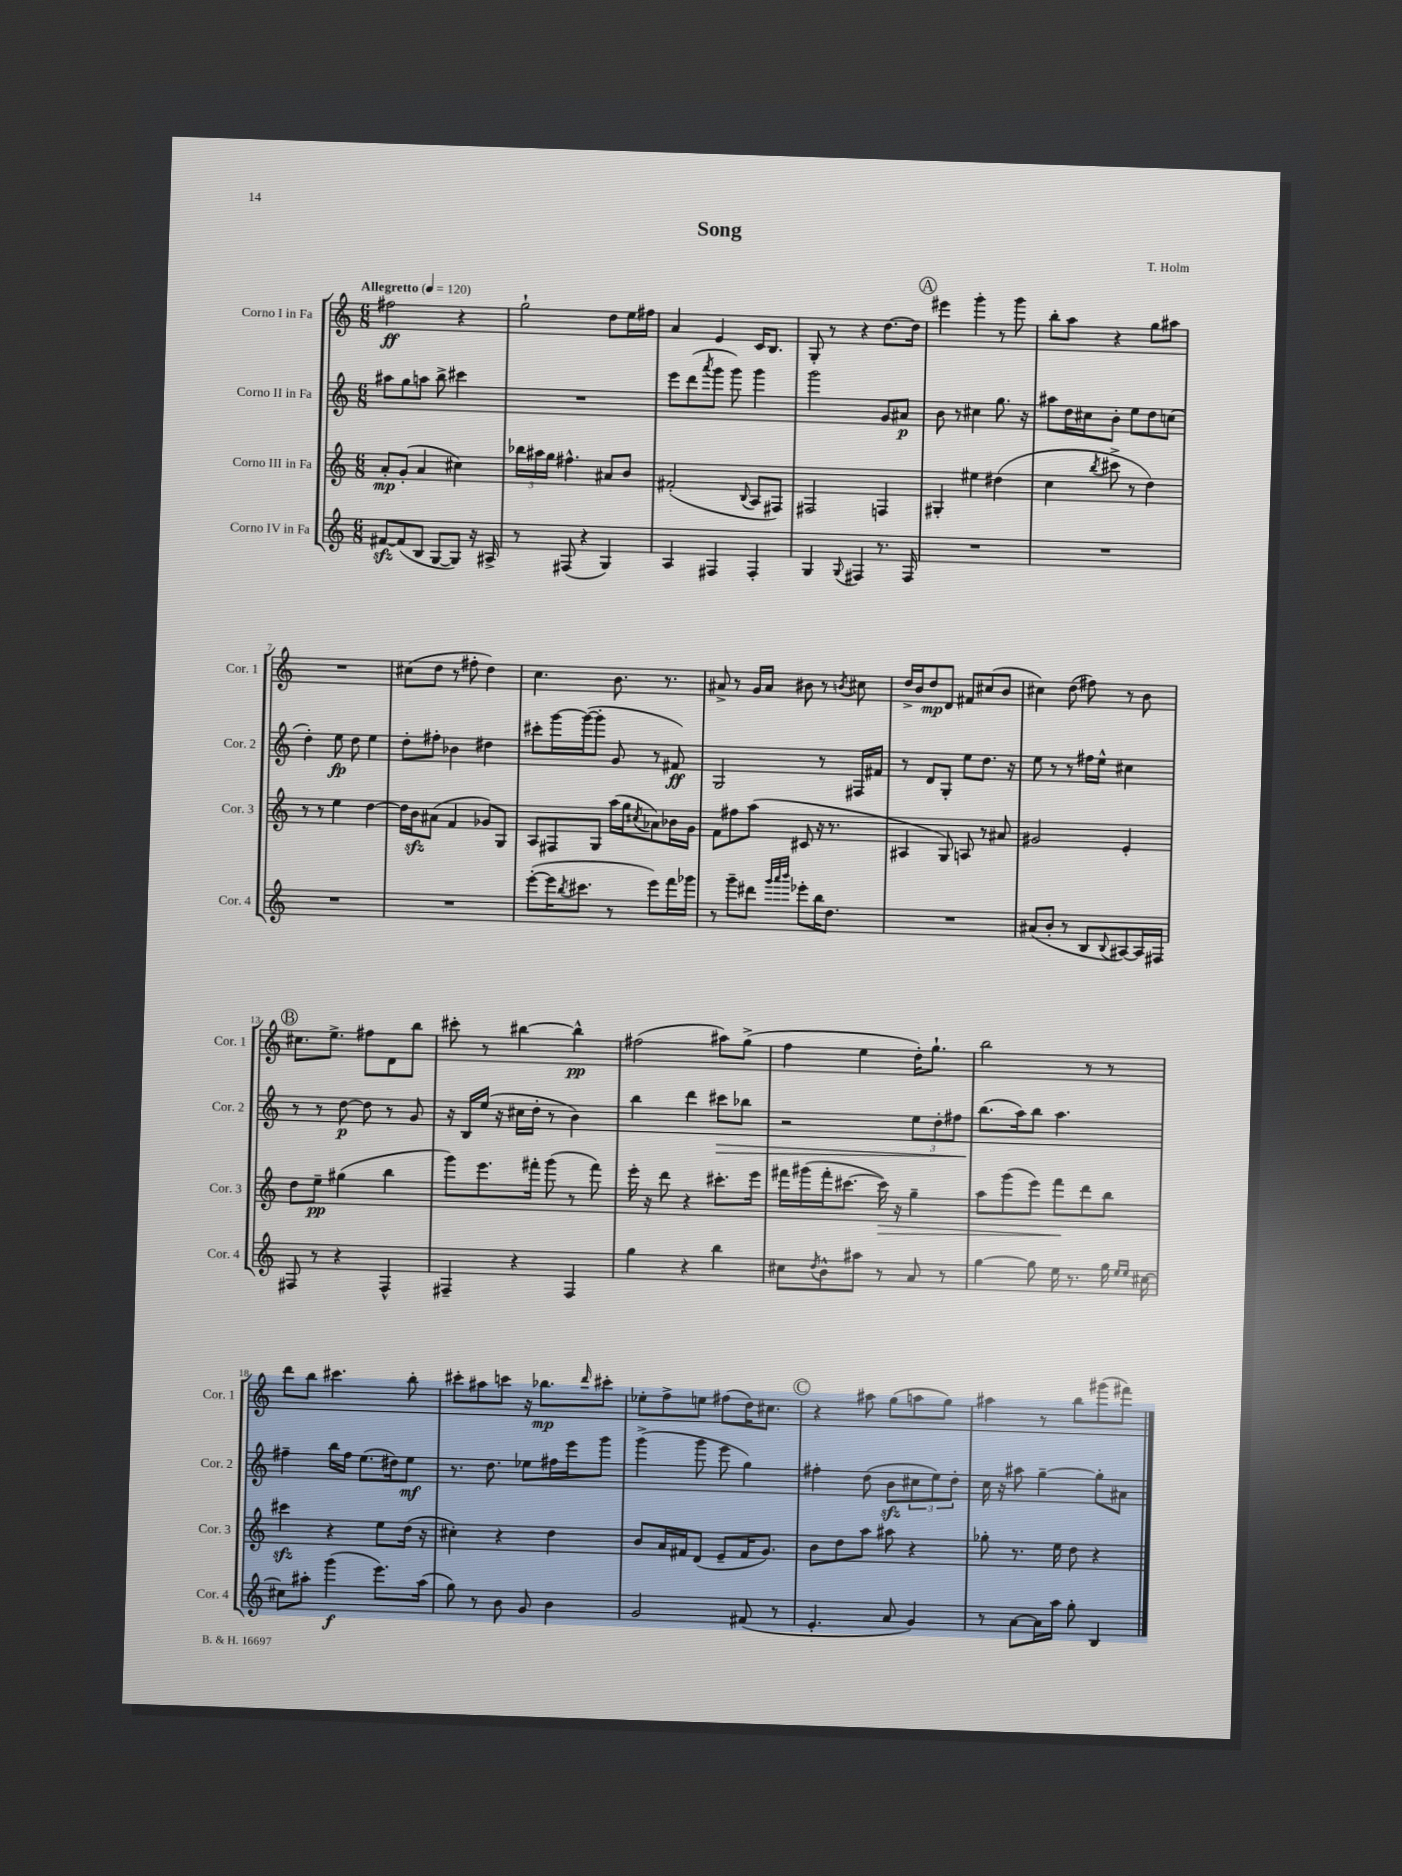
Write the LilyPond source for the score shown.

\header { title = "Song" composer = "T. Holm" }
<<
\new StaffGroup <<
\new Staff = "s0" \with { instrumentName = "Corno I in Fa" shortInstrumentName = "Cor. 1" } {
    \clef treble \key c \major \numericTimeSignature \time 6/8 \tempo "Allegretto" 4 = 120
    fis''2\ff r4 |
    g''2-! d''8 e''16 fis''16 |
    a'4 e'4 c'16 b8. |
    g8-. r8 r4 d''8.~ d''16 |
    \mark \markup { \circle "A" } eis'''4 g'''4-. r8 g'''8 |
    b''8-. a''8 r4 g''8 ais''8 |
    R2. |
    cis''8( d''8 r8 fis''8-. d''4) |
    c''4. b'8. r8. |
    ais'8-> r8 g'16 ais'16 bis'8 r8 \acciaccatura { b'8 } cis''8 |
    d''16-> b'16 d''8\mp d'8 fis'8 cis''8( b'8 |
    cis''4) d''8( fis''8) r8 b'8 |
    \mark \markup { \circle "B" } cis''8. e''8.-> fis''8 d'8 b''8 |
    cis'''8-. r8 bis''4~ bis''4-^\pp |
    fis''2( ais''8) g''8->( |
    f''4 e''4 d''16-.) g''8.-! |
    b''2 r8 r8 |
    d'''8 b''8 cis'''4. b''8-. |
    cis'''8-. ais''8 c'''8 r16 bes''8.\mp \grace { d'''16 } cis'''8-. |
    ees''8-. f''8-> e''8 fis''8( d''16) cis''8. |
    \mark \markup { \circle "C" } r4 ais''8 g''8( a''8 g''8) |
    ais''4 r8 b''8 gis'''8( fis'''8) \bar "|." |
}
\new Staff = "s1" \with { instrumentName = "Corno II in Fa" shortInstrumentName = "Cor. 2" } {
    \clef treble \key c \major \numericTimeSignature \time 6/8
    ais''8 g''8 a''8 b''8-> cis'''4 |
    R2. |
    e'''8 d'''8( \acciaccatura { a'''8 } g'''8 g'''8) g'''4 |
    g'''2 g'8 ais'8\p |
    \mark \markup { \circle "A" } b'8 r8 cis''4 g''8. r16 |
    ais''8 d''16 cis''16 b'8-. e''8 d''8 c''8( |
    d''4-.) e''8\fp d''8 e''4 |
    d''8-. fis''8-. bes'4 dis''4 |
    cis'''8-. g'''16~ g'''16~( g'''8-. g'8 r8 fis'8\ff) |
    g2 r8 fis16 fis'16 |
    r8 d'8 g8-. e''8 d''8. r16 |
    e''8 r8 r8 fis''16 e''16-^ cis''4 |
    \mark \markup { \circle "B" } r8 r8 d''8~\p d''8 r8 g'8 |
    r16 b16 e''16( r16 cis''16 d''16-. r8 b'4) |
    b''4 d'''4 cis'''8\> bes''8 |
    r2 \tuplet 3/2 { e''8 d''8-. fis''8 } |
    b''8.\!( a''16) b''8 a''4. |
    fis''4-- b''16 fis''16 e''8.( dis''16) e''8\mf |
    r8. d''8. ees''8 fis''16 e'''16 g'''8 |
    g'''4->( g'''8 e'''8 g''4) |
    \mark \markup { \circle "C" } fis''4-. d''8( b'8\sfz \tuplet 3/2 { cis''8 e''8) d''8-. } |
    c''16 r16 ais''8 g''4~-- g''8-. ais'8 \bar "|." |
}
\new Staff = "s2" \with { instrumentName = "Corno III in Fa" shortInstrumentName = "Cor. 3" } {
    \clef treble \key c \major \numericTimeSignature \time 6/8
    a'8-.\mp g'8-.( a'4 cis''4) |
    \tuplet 3/2 { bes''16 ais''16 g''16 } fis''4.-^ ais'8 b'8 |
    fis'2-.( \appoggiatura { b8 } a8 fis8) |
    fis2 f4 |
    \mark \markup { \circle "A" } gis4-. eis''4 dis''4( |
    c''4 \acciaccatura { b''8 } cis'''8-> r8 d''4) |
    r8 r8 e''4 d''4~ |
    d''16 b'16\sfz ais'8( f'4 ges'8) g8 |
    a8 fis8 g8 a''16( g''16 \acciaccatura { cis''8 } aes'8) bes'16 g'16 |
    f'8 fis''8 a''8( cis'8 r16 r8. |
    ais4 g8) a8 r8 ais'8 |
    gis'2 e'4-. |
    \mark \markup { \circle "B" } d''8 e''8--\pp gis''4( b''4 |
    g'''8) e'''8. fis'''16-. g'''8( r8 fis'''8) |
    e'''16-. r16 d'''8 r4 cis'''8.-. e'''16 |
    fis'''16 gis'''16( fis'''16-. cis'''8.~ cis'''16\>) r16 g''4-- |
    a''8 g'''8( e'''8) f'''8\! d'''8 b''8 |
    cis'''4\sfz r4 e''8 d''16( r16 |
    cis''4-.) r4 d''4 |
    b'8 a'16 fis'16 d'8( e'8-- fis'16 g'8.) |
    \mark \markup { \circle "C" } b'8 d''8 a''8 ais''8 r4 |
    ges''8-. r8. e''16 d''8 r4 \bar "|." |
}
\new Staff = "s3" \with { instrumentName = "Corno IV in Fa" shortInstrumentName = "Cor. 4" } {
    \clef treble \key c \major \numericTimeSignature \time 6/8
    fis'8~\sfz fis'8( b8 g8~ g8) r16 ais16-> |
    r8 fis8( r4 g4) |
    a4 fis4 fis4-. |
    g4 \appoggiatura { g8 } fis4 r8. fis16 |
    \mark \markup { \circle "A" } R2. |
    R2. |
    R2. |
    R2. |
    e'''8~-.( e'''16 \acciaccatura { b''8 } cis'''8. r8 e'''8) f'''16 ges'''16 |
    r8 g'''8-- dis'''8 \grace { g'''32 a'''32 b'''32 } ees'''8-. b''16 d''8. |
    R2. |
    ais'8( b'8-. r8 b8 \appoggiatura { b8 } ais8~) ais16 fis16 |
    \mark \markup { \circle "B" } fis8 r8 r4 fis4-^ |
    fis4-- r4 fis4 |
    g''4 r4 b''4 |
    cis''8 \acciaccatura { d''8 } b'8-^ ais''8 r8 a'8 r8 |
    g''4~ g''8 e''16 r8. g''16 \grace { e''16 e''16 } cis''16~ |
    cis''8 ais''8-. g'''4\f( e'''8.) ais''16( |
    g''8) r8 b'8 g'8 b'4 |
    g'2 fis'8( r8 |
    \mark \markup { \circle "C" } e'4.-. a'8 g'4) |
    r8 a'8~ a'16 a''16 g''8-. b4 \bar "|." |
}
>>
>>
